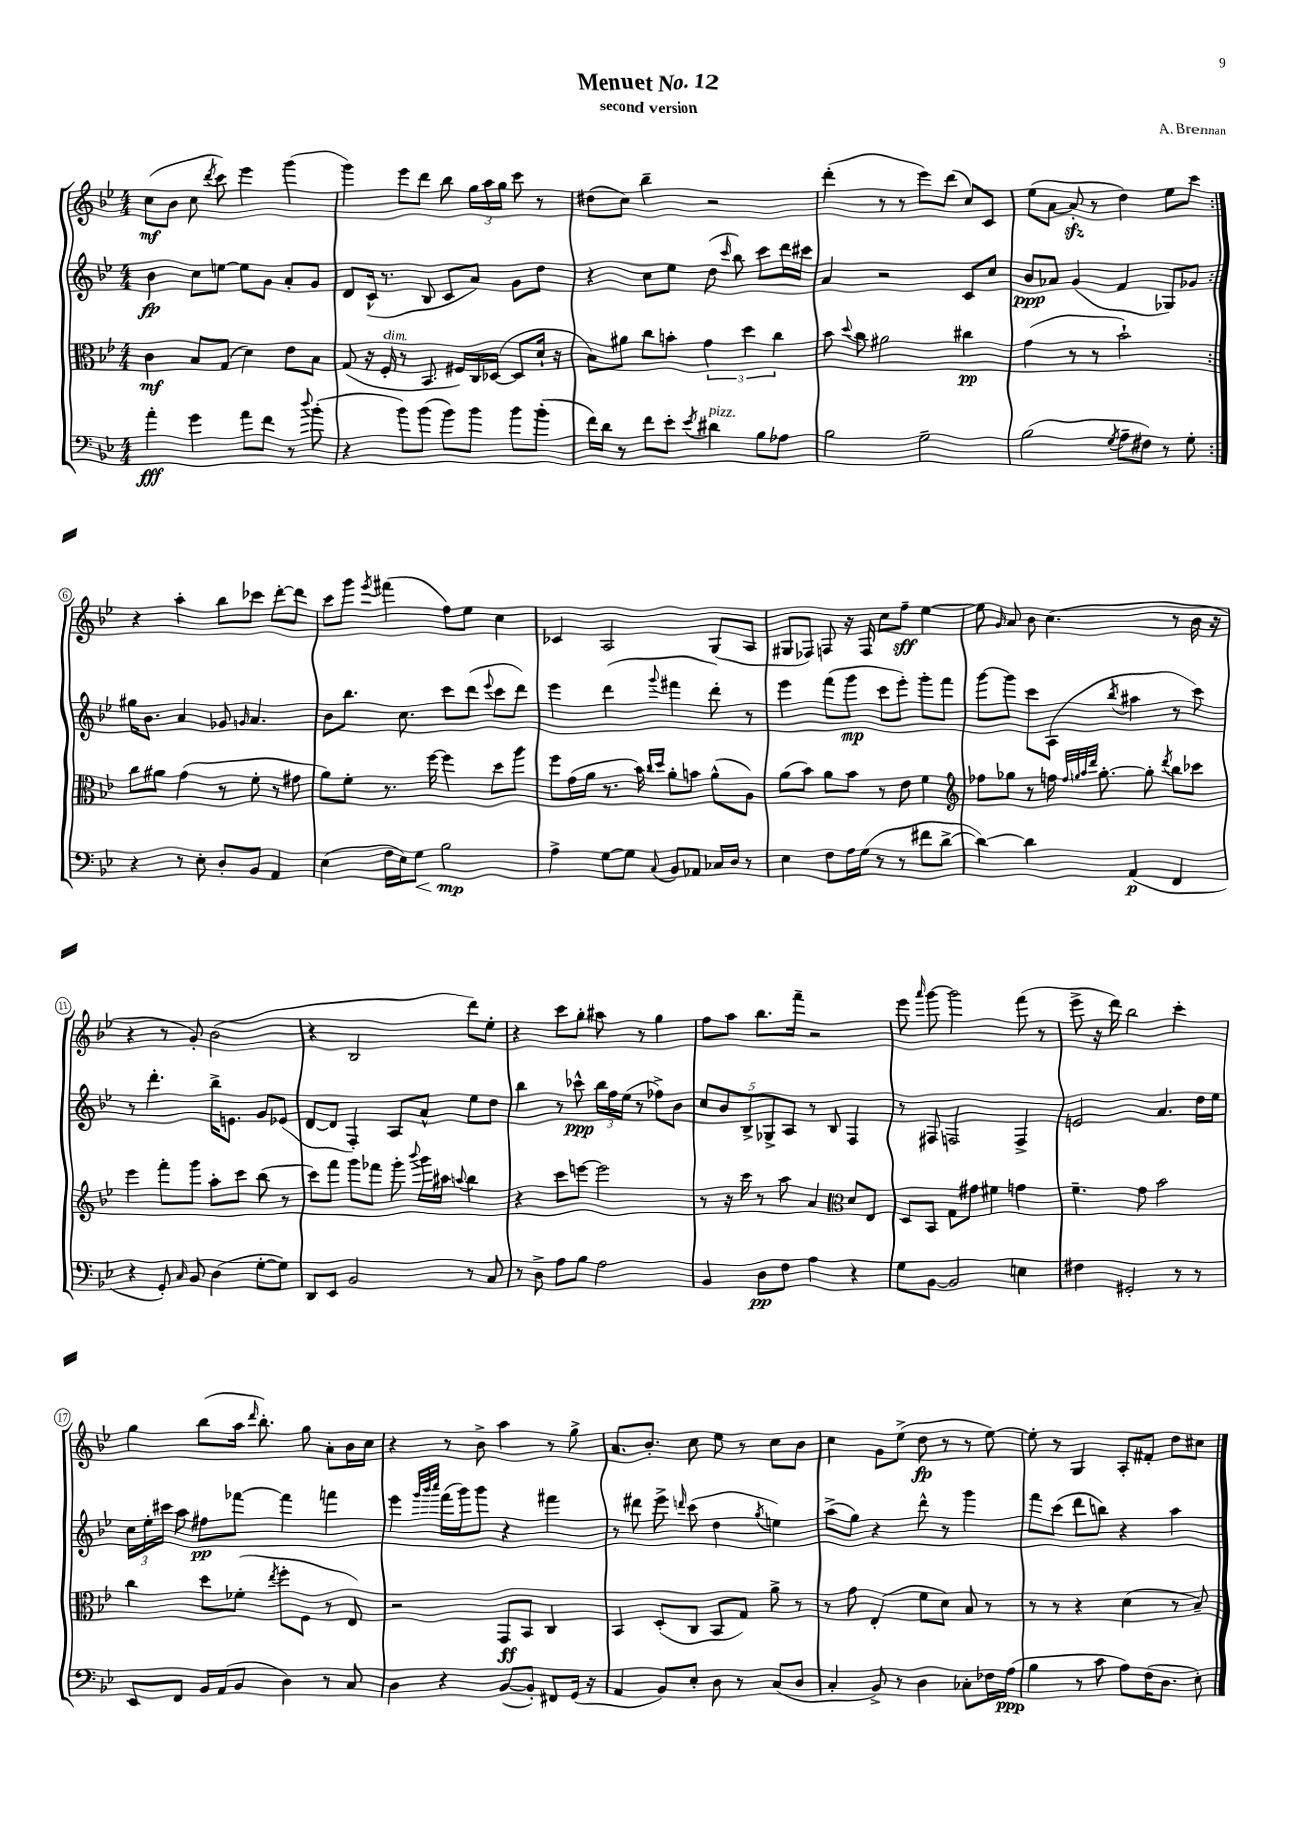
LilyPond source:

\header { title = "Menuet No. 12" composer = "A. Brennan" subtitle = "second version" }
<<
\new StaffGroup <<
\new Staff = "s0" {
    \clef treble \key bes \major \numericTimeSignature \time 4/4
    \autoBeamOff \repeat volta 2 { c''8[\mf( bes'8] c''8 \acciaccatura { d'''8 } c'''8) ees'''4 g'''4( |
    g'''4) ees'''8[ d'''8] bes''8 \tuplet 3/2 { g''16[ a''16 g''16] } c'''8 r8 |
    dis''8[( c''8]) bes''4-- r2 |
    d'''4-.( r8 r8 ees'''8[) d'''8]( c''8[) c'8] |
    ees''8[( a'8]~ a'8-.\sfz r8 d''4) ees''8[ c'''8] | }
    r4 a''4-. bes''8[ ces'''8] d'''8[~-. d'''8] |
    c'''8[ g'''8] \acciaccatura { ees'''8 } fis'''4( f''8[) ees''8] c''4 |
    ces'4 a2 g8[( a8] |
    gis8[ fes8]) f8 r16 f16 c''8[ f''8]--\sff ees''4~ |
    ees''8 \grace { g'16 } a'8 bes'8 c''4.( r8 bes'16 r16 |
    r4 r8 g'8-.) bes'2( |
    r4 bes2 d'''8[) ees''8]-. |
    r4 c'''8[ g''8]-. ais''8 r8 g''4 |
    f''8[ a''8] bes''8.[ f'''16]-- r2 |
    ees'''8 \grace { a'''16 } g'''8~ g'''2 f'''8( r8 |
    ees'''8-> r16 d'''16) bes''2 c'''4-. |
    g''4 bes''8[( a''16] \grace { d'''16 } bes''8.-.) g''8 a'8[-. bes'16 c''16] |
    r4 r8 bes'8-> a''4 r8 g''8-> |
    a'8.[ bes'8.]-. c''8 ees''8 r8 c''8[ bes'8] |
    c''4 g'8[ ees''8]->( d''8\fp r8 r8 ees''8~) |
    ees''8-. r8 g4 a8[-. fis'8]-. d''8[ cis''8] \bar "|." |
}
\new Staff = "s1" {
    \clef treble \key bes \major \numericTimeSignature \time 4/4
    \autoBeamOff \repeat volta 2 { bes'4\fp c''8[ e''8]~ e''8[ g'8] a'8[-. g'8] |
    d'8[ c'16]-^( r8. bes8 c'8[ a'8]) g'8[ d''8] |
    r4 c''8[ ees''8] d''8( \grace { c'''16 } bes''8) c'''8[ d'''16 cis'''16] |
    a'4 r2 c'8[ c''8] |
    bes'8[\ppp aes'8] g'4( f'4 ges8[) ges'8] | }
    gis''16[ bes'8.] a'4 ges'8 \grace { g'16 } a'4. |
    bes'8[ bes''8.] c''8. c'''8[ d'''8]( \appoggiatura { ees'''8 } c'''8[ d'''8]) |
    ees'''4 d'''4( \appoggiatura { g'''8 } fis'''4 d'''8-.) r8 |
    ees'''4 f'''8[( g'''8]\mp c'''8[ ees'''8]-.) g'''8[-. f'''8] |
    g'''8[~ g'''8] c'''8[ a8]( \acciaccatura { bes''8 } ais''4 r8 c'''8) |
    r8 d'''4.-. bes''16[-> e'8.] g'8[ ees'8]( |
    d'8[~ d'8] f4-.) a8[ a'8]-^ ees''8[ d''8] |
    bes''4 r8 ces'''8-^\ppp \tuplet 3/2 { bes''16[ f''16 ees''16]( } r8 fes''8[->) bes'8] |
    \tuplet 5/4 { c''8[ bes'8 bes8-> ges8-> a8] } r8 bes8 f4 |
    r8 fis8 f2 f4-> |
    e'2 a'4. d''16[ ees''16] |
    \tuplet 3/2 { c''16[ ees''16-. cis'''16] } a''8 fis''8[\pp fes'''8]~ fes'''4 f'''4 |
    ees'''4 \grace { g'''32[ bes'''32 c''''32] } f'''16[( g'''16) g'''8] r4 fis'''4 |
    r8 dis'''8 ees'''8-> \grace { d'''16 } c'''8( d''4 \acciaccatura { g''8 } e''4) |
    a''8[->( g''8]) r4 d'''8-^ r8 g'''4 |
    f'''8[ c'''8]( d'''8[ b''8]) r4 a''4 \bar "|." |
}
\new Staff = "s2" {
    \clef alto \key bes \major \numericTimeSignature \time 4/4
    \autoBeamOff \repeat volta 2 { c'4\mf bes8[ g8]( d'4) ees'8[ bes8] |
    g8( r16 f16-.^\markup { \italic "dim." } r8 bes,8. fis16[) c16 des16]~( des8[ d'16]-! r16 |
    bes8[) ais'8] c''8[ b'8]-. \tuplet 3/2 { g'4 d''4 c''4 } |
    bes'8 \appoggiatura { d''8 } c''8 ais'2 cis''4\pp |
    g'4( r8 r8 bes'2-!) | }
    c''8[ ais'8] g'4( r8 f'8-. r8 gis'8 |
    a'8[) f'8]-. r8. f''16~ f''4 d''8[ a''8] |
    f''8[ g'16( a'16] r8. bes'16) \grace { c''16[ d''16] } a'8[-. b'8] a'8[-^( a8]) |
    a'8[( bes'8]) a'8[ bes'8] r8 ees'8 f'4 |
    \clef treble fes''8[ ges''8] r8 f''16 \grace { f''32[ g''32 a''32 d'''32] } g''8.~-. g''8-. \acciaccatura { d'''8 } bes''8[ ces'''8] |
    ees'''4 f'''8[-. g'''8] a''8[-. c'''8] bes''8( r8 |
    c'''8[) f'''8] g'''8[ fes'''8] g'''8-. \appoggiatura { bes'''8 } g'''16[ ais''16] \appoggiatura { a''8 } bes''4 |
    r4 c'''8[ e'''8]~ e'''2 |
    r8 r16 c'''16 r8 a''8 a'4 \clef alto d'8[ ees8] |
    d8[ bes,8] g8[ gis'8] fis'4 g'4 |
    f'4.-- g'8 bes'2 |
    c''4 d''8[ fes'8]-.( \acciaccatura { ees''8 } f''8[-. f8] r8 ees8) |
    r2 g,8[\ff bes,8] c4 |
    bes,4 d8[-.( c8] bes,8[ g8]) a'8-> r8 |
    r8 g'8 ees4-.( f'8[ d'8]) bes8 r8 |
    r8 r8 r4 d'4( r8 bes8--) \bar "|." |
}
\new Staff = "s3" {
    \clef bass \key bes \major \numericTimeSignature \time 4/4
    \autoBeamOff \repeat volta 2 { a'4-.\fff g'4 a'8[ f'8] r8 \appoggiatura { d''8 } bes'8-.( |
    r4 bes'8[) bes'8]( bes'8[) bes'8] bes'8[ bes'8]-.( |
    f'16[) d'16] r8 f'8[ ees'8]-. \acciaccatura { ees'8 } dis'4^\markup { \italic "pizz." } bes8[ aes8] |
    bes2 g2-- |
    bes2( \acciaccatura { g8 } a8[-- fis8]) r8 g8-. | }
    r4 r8 ees8-. d8[-. bes,8] a,4 |
    ees4( f16[ ees16) g8]\< bes2\mp\! |
    a4-> g8[~ g8] \appoggiatura { c8 } bes,8[ aes,8] ces16[ d16] r8 |
    ees4 f8[ a16 g16]( r8 r8 fis'8[ d'8]~-> |
    d'4~) d'4 a,4\p( f,4 |
    r4 g,8-.) \grace { c16 } bes,8 d4( g8[~-. g8]) |
    d,8[ ees,8] bes,2 r8 c8 |
    r8 d8-> a8[ bes8] a2 |
    bes,4 d8[\pp f8] a4 r4 |
    g8[ bes,8]~ bes,2 e4 |
    fis4 gis,2-. r8 r8 |
    ees,8[ f,8] bes,16[ a,16( bes,8] d4) r8 c8 |
    d4 r4 bes,8[~( bes,8]-.) fis,8[ g,16]( r16 |
    a,4 bes,8[) ees8]-. d8 r8 c8[( d8] |
    c4-. bes,8->) r8 d4 ces8[-. fes16 a16]\ppp( |
    bes4 r8 c'8 a8[) f16( d8.] ees8-.) \bar "|." |
}
>>
>>
\layout { \context { \Score \override BarNumber.stencil = #(make-stencil-circler 0.1 0.3 ly:text-interface::print) } }
